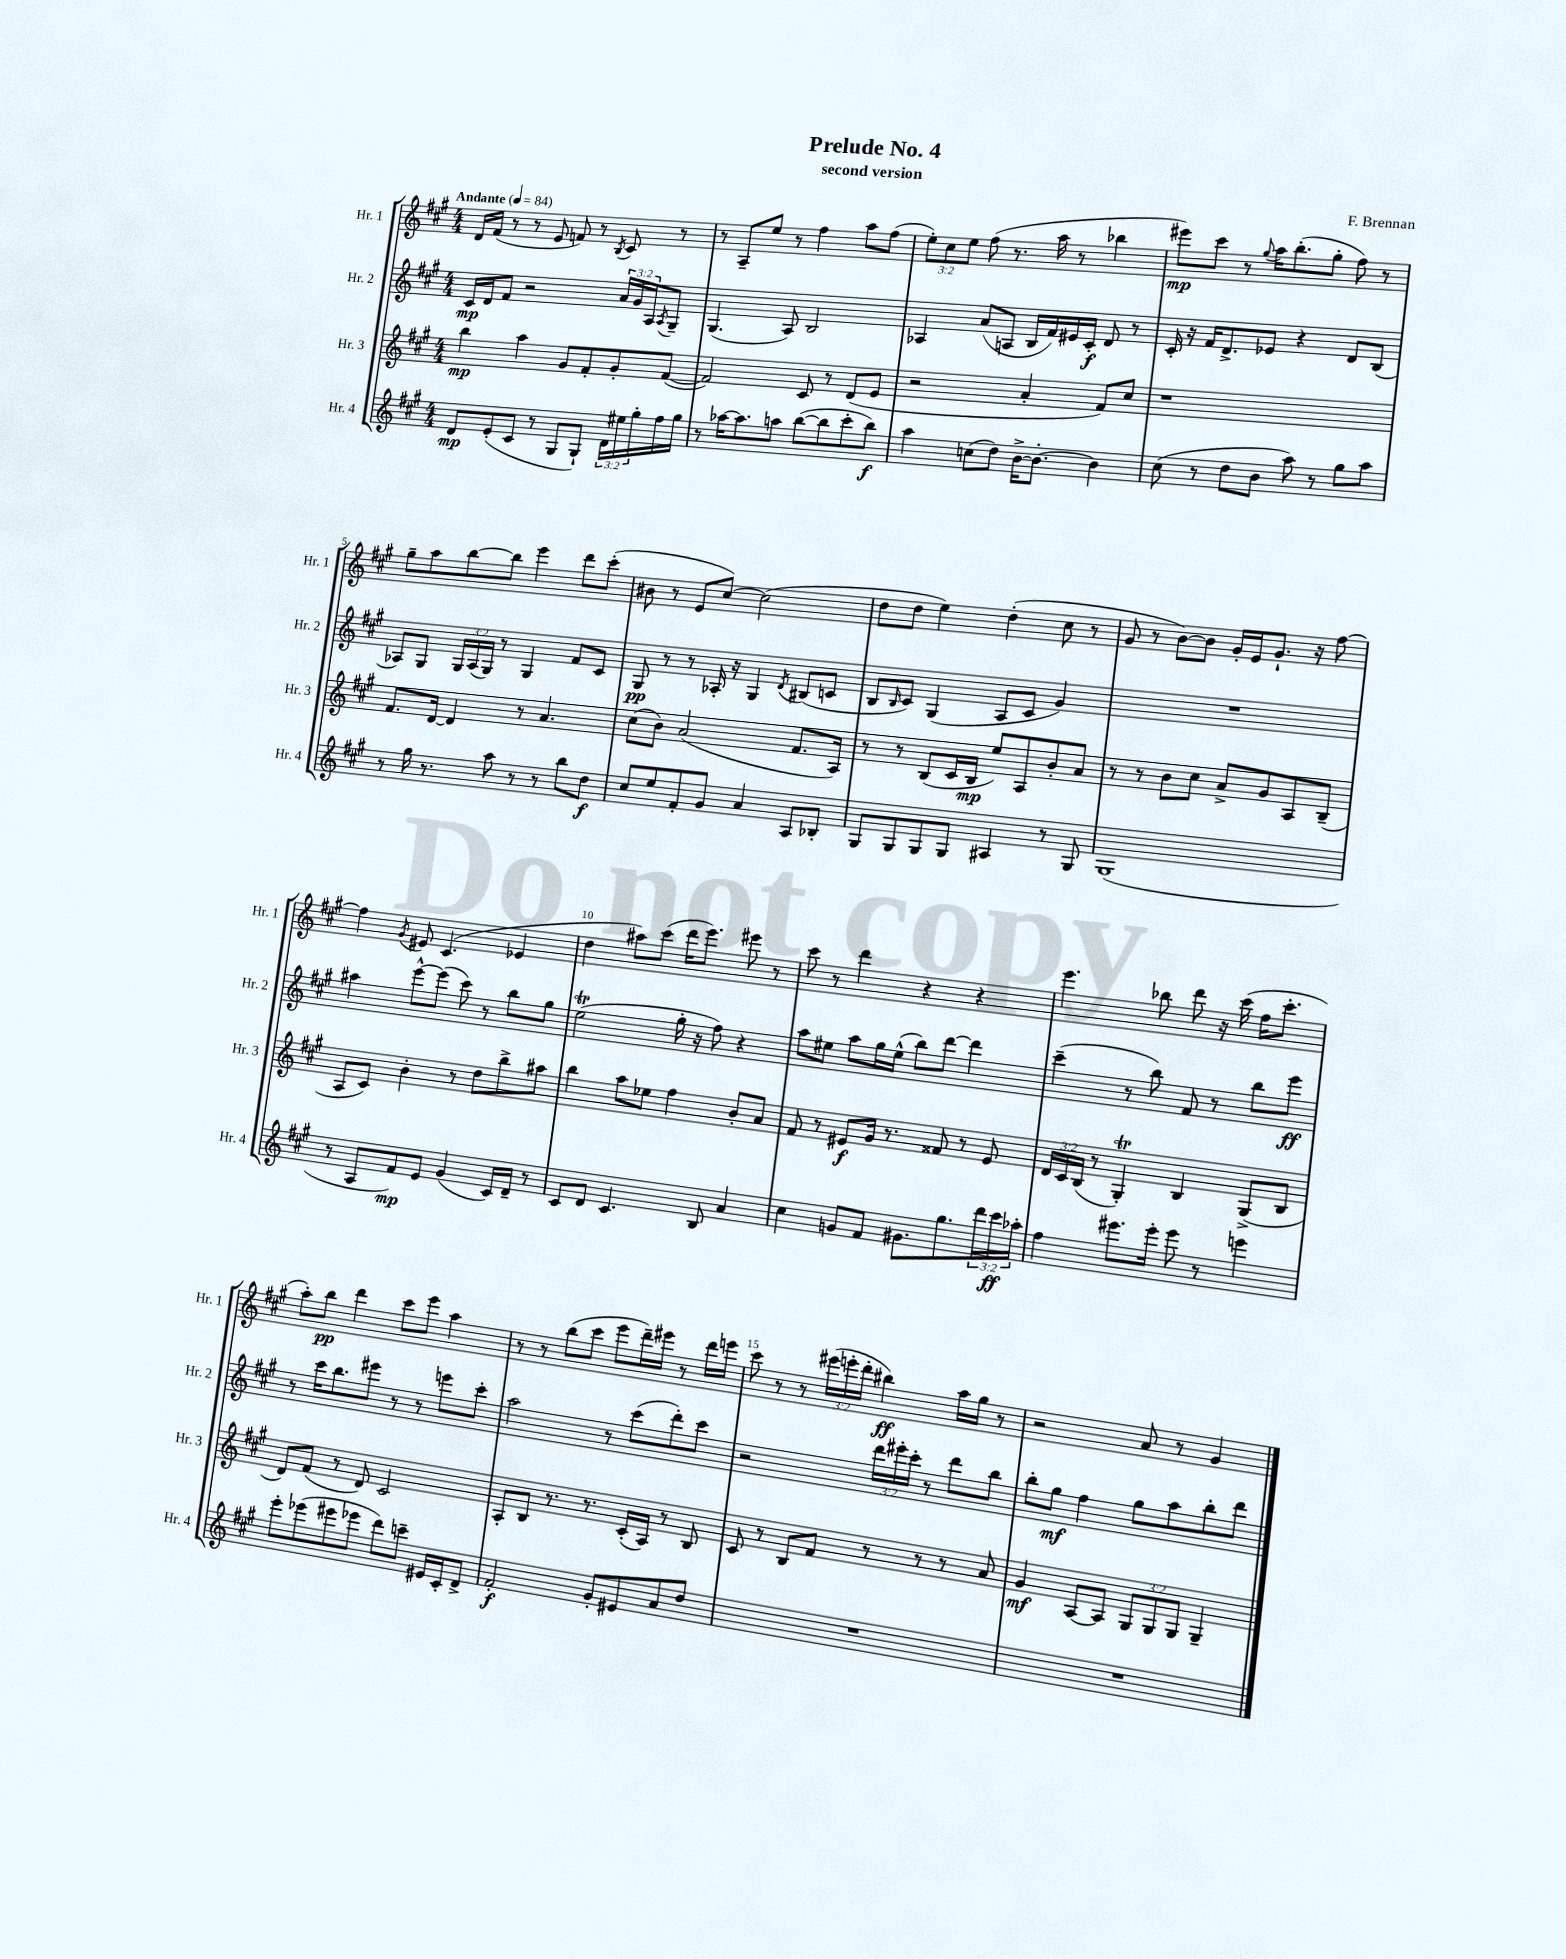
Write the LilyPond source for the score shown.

\header { title = "Prelude No. 4" composer = "F. Brennan" subtitle = "second version" }
<<
\new StaffGroup <<
\new Staff = "s0" \with { instrumentName = "Hr. 1" shortInstrumentName = "Hr. 1" } {
    \clef treble \key a \major \numericTimeSignature \time 4/4 \override Staff.TupletNumber.text = #tuplet-number::calc-fraction-text \tempo "Andante" 4 = 84
    d'16 fis'16( r8 r8 e'8 f'8) r8 \acciaccatura { b8 } cis'8 r8 |
    r8 a8-- e''8 r8 fis''4 a''8 fis''8( |
    \tuplet 3/2 { e''8-.) cis''8 e''8 } fis''8( r8. a''16 r8 bes''4 |
    eis'''8\mp) cis'''8 r8 \appoggiatura { gis''8 } a''16 b''8.-.( gis''8-. fis''8) r8 |
    gis''8-- a''8 b''8~ b''8 e'''4 d'''8 cis'''8-.( |
    bis'8 r8 e'8 cis''8~) cis''2( |
    d''8 d''8 e''4) d''4-.( cis''8 r8 |
    gis'8 r8 b'8~) b'8 gis'16-. e'16 gis'8.-! r16 fis''8~ |
    fis''4 \acciaccatura { gis'8 } eis'8 cis'4.( ees'4 |
    d''4 ais''8) cis'''8( d'''16 e'''8.) eis'''8 r8 |
    cis'''8 r8 d'''4 r4 r4 |
    e'''4. bes''8 d'''8 r16 cis'''16( fis''16 cis'''8.-. |
    a''8-.) b''8\pp d'''4 cis'''8 e'''8 a''4 |
    r8 r8 b''8( cis'''8 e'''8 d'''16--) eis'''16 r8 d'''16 e'''16 |
    cis'''8 r8 r8 \tuplet 3/2 { eis'''16( e'''16-. d'''16-. } bis''4\ff) a''16 gis''16 r8 |
    r2 a'8 r8 gis'4 \bar "|." |
}
\new Staff = "s1" \with { instrumentName = "Hr. 2" shortInstrumentName = "Hr. 2" } {
    \clef treble \key a \major \numericTimeSignature \time 4/4 \override Staff.TupletNumber.text = #tuplet-number::calc-fraction-text
    cis'16\mp d'16 fis'8 r2 \tuplet 3/2 { a'16 gis'16 a16 } \acciaccatura { a8 } gis8-- |
    gis4.( a8) b2 |
    aes4 a'8( a8 b16 fis'16) eis'16 cis'16-.\f d'8 r8 |
    cis'16-. r16 fis'16 d'8.-> ees'8 r4 d'8 b8( |
    aes8) gis8 \tuplet 3/2 { gis16 aes16( gis16) } r8 gis4 fis'8 cis'8 |
    gis8\pp r8 r8 aes16-. r16 gis4 \acciaccatura { d'8 } bis8( c'8 |
    b8 \grace { b16 } cis'8) gis4( a8 cis'8 gis'4) |
    R1 |
    ais''4 e'''8~-^ e'''8( cis'''8) r8 b''8 gis''8 |
    e''2\trill( gis''16-. r16 fis''8) r4 |
    a''8 eis''8 a''8 gis''16 eis''16-^( b''8) d'''8~ d'''4 |
    cis'''4--( r8 b''8) fis'8 r8 b''8 e'''8\ff |
    r8 cis'''16 b''8. eis'''8 r8 r8 e'''8 cis'''8-. |
    a''2 r8 cis'''8( d'''8-.) cis'''8 |
    r2 \tuplet 3/2 { d'''16 eis'''16-. cis'''16-. } r8 d'''8 b''8 |
    b''8-. gis''8\mf fis''4 gis''8 a''8 b''8-. d'''8 \bar "|." |
}
\new Staff = "s2" \with { instrumentName = "Hr. 3" shortInstrumentName = "Hr. 3" } {
    \clef treble \key a \major \numericTimeSignature \time 4/4 \override Staff.TupletNumber.text = #tuplet-number::calc-fraction-text
    b''4\mp a''4 gis'8 fis'8-. gis'8-. fis'8~( |
    fis'2) cis'8 r8 d'8( e'8 |
    r2 a'4-. fis'8) cis''8 |
    r1 |
    fis'8. d'16~ d'4 r8 a'4. |
    cis''8( b'8) a'2( fis'8. a16) |
    r8 r8 b8( cis'16 b16\mp e''8) a8 b'8-. a'8 |
    r8 r8 b'8 cis''8 a'8-> gis'8 a8 b8--( |
    a8 cis'8) b'4-. r8 d''8 b''8-> ais''8 |
    b''4 a''8 ees''8 fis''4 b'8-. a'8 |
    fis'8 r8 eis'8\f gis'16 r8. fisis'8 r8 eis'8 |
    \tuplet 3/2 { d'16 cis'16 b16( } r8 gis4-.\trill) b4 gis8->( b8 |
    d'8) fis'8( r8 d'8) cis'2 |
    a8-. b8 r8. r8. cis'16-.( a16) r8 b8 |
    cis'8 r8 b8 fis'8 r8 r8 r8 a'8 |
    gis'4\mf a8~ a8 \tuplet 3/2 { gis8 gis8 gis8 } gis4-- \bar "|." |
}
\new Staff = "s3" \with { instrumentName = "Hr. 4" shortInstrumentName = "Hr. 4" } {
    \clef treble \key a \major \numericTimeSignature \time 4/4 \override Staff.TupletNumber.text = #tuplet-number::calc-fraction-text
    d'8\mp e'8-.( cis'8 r8 gis8 gis8-!) \tuplet 3/2 { d'16 eis''16 gis''16-. } fis''16 gis''16 |
    r8 aes''16~ aes''8. a''8 b''8~( b''8 cis'''8-. b''8\f) |
    a''4 c''8( d''8) b'16~-> b'8.~-. b'4 |
    cis''8( r8 d''8 b'8 a''8) r8 gis''8 a''8 |
    r8 gis''16 r8. a''8 r8 r8 b''8 d''8\f |
    cis''8 e''8 fis'8-. gis'8 a'4 a8 bes8-. |
    gis8 gis8 gis8 gis8 ais4 r8 gis8 |
    gis1( |
    r8 a8 fis'8\mp) e'8 gis'4( cis'16) d'16-- r8 |
    cis'8 d'8 cis'4. b8 a'4 |
    cis''4 g'8 fis'8 gis'8. gis''8. \tuplet 3/2 { d'''16 cis'''16\ff aes''16-. } |
    fis''4 eis'''8. eis'''16-. eis'''8 r8 e'''4 |
    e'''8-. ees'''8( eis'''8 ees'''8 d'''8) c'''8-- eis'16 cis'16-. d'8-> |
    fis'2-.\f gis'8-. eis'8 a'8 d''8 |
    R1 |
    R1 \bar "|." |
}
>>
>>
\layout { \context { \Score \override BarNumber.break-visibility = ##(#f #t #t) barNumberVisibility = #(every-nth-bar-number-visible 5) } }
